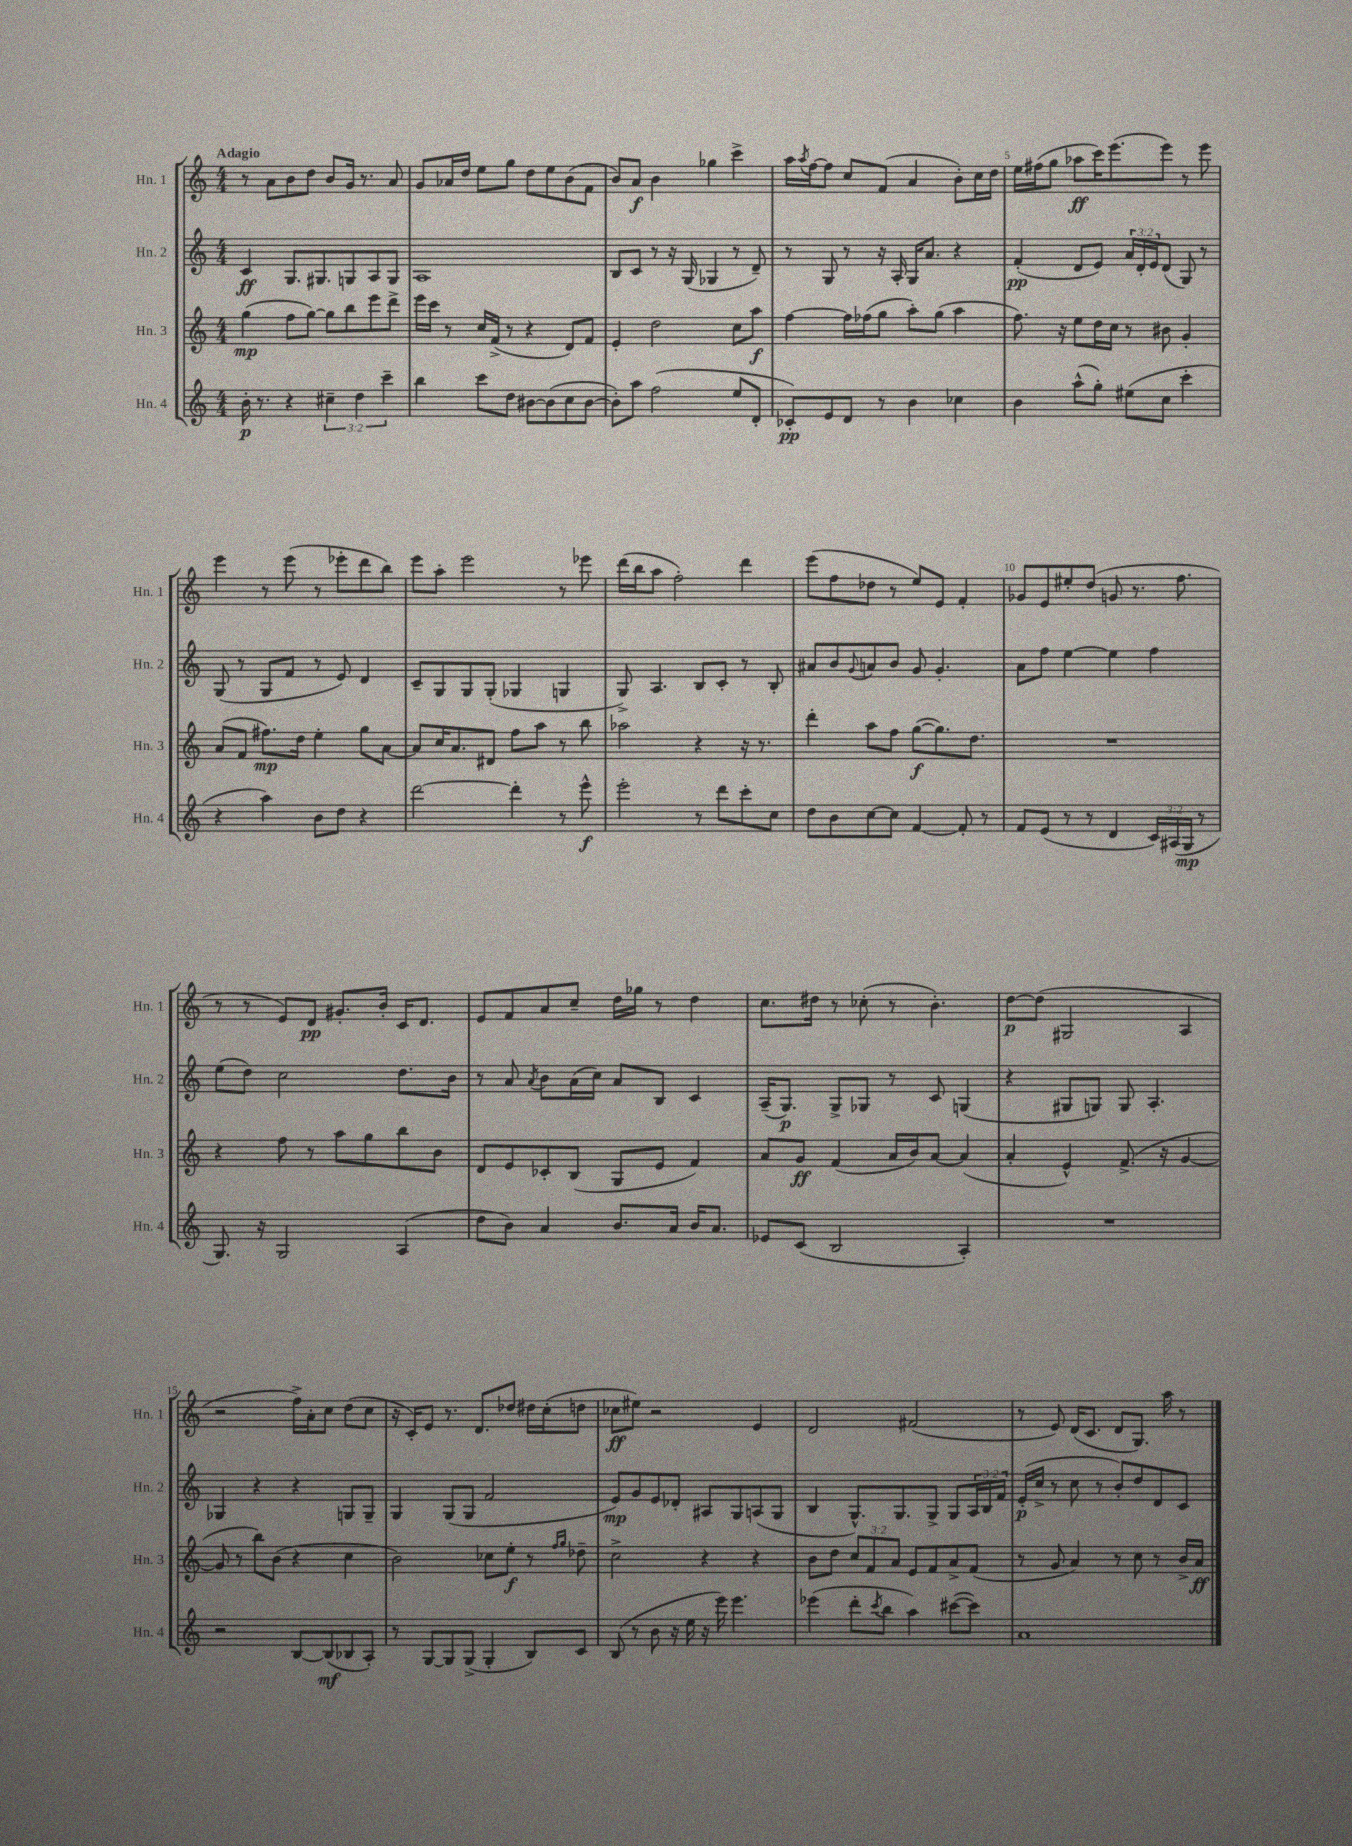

**kern	**kern	**kern	**kern
*staff4	*staff3	*staff2	*staff1
*clefG2	*clefG2	*clefG2	*clefG2
*k[]	*k[]	*k[]	*k[]
*M4/4	*M4/4	*M4/4	*M4/4
16b'\	(4gg\	4c/	8r
8.r	.	.	.
.	.	.	8a\L
4r	8ff\L	8.G/L	8b\
.	[8gg\J)	.	8dd\J
.	.	8.G#/	.
6cc#~\	8gg\]L	.	8b/L
.	8bb\	8G/	16g/Jk
6dd\	.	.	.
.	.	.	8.r
.	8eee\	8A/	.
6ccc~\	.	.	.
.	8ddd^\J	8G/J	8a/
=	=	=	=
4bb\	16eee\LL	1A	8g/L
.	16ccc\JJ	.	.
.	8r	.	16a-/L
.	.	.	16dd/JJ
8ccc\L	16cc/LL	.	8ee\L
.	(16f^/JJ	.	.
8dd\J	8r	.	8gg\J
[8b#\L	4r	.	8dd\L
(8b#\]	.	.	8ee\
8cc\	8d/L)	.	(8b\
[8b#\J	8f/J	.	8f\J
=	=	=	=
8b#'\]L)	4e'/	8B/L	8b/L)
8aa\J	.	8c/J	8a/J
(2ff\	2dd\	8r	4b\
.	.	16r	.
.	.	(16G/	.
.	.	4G-/	4gg-\
8ee/L	8cc\L	8r	4ccc^\
8d'/J	8aa\J	8d~/)	.
=	=	=	=
8c-'/L)	[4ff\	8r	16aa\LL
.	.	.	8qaa/
.	.	.	[16ff\J
8e/	.	8G/	8ff\]J
8d/J	16ff\]LL	8r	8cc/L
.	(16ff-\J	.	.
8r	8gg\J	16r	(8f/J
.	.	16A'/	.
4b\	8aa'\L)	16G/LK	4a/
.	.	8.a/J	.
.	(8gg\J	.	.
4cc-\	4aa\	4r	8b'\L)
.	.	.	16cc\L
.	.	.	16dd\JJ
=	=	=	=
4b\	8.ff\)	(4f'/	16ee\LL
.	.	.	(16ff#\J
.	.	.	8gg\J
.	16r	.	.
(8aa^^\L	8ee\L	8d/L	8aa-\L
8gg'\J)	16dd\L	8e/J)	16ccc\K)
.	16cc\JJ	.	(8.eee\
(8ee#\L	8r	24a/LL	.
.	.	24d'/	.
.	.	24e/J	.
8cc\J	8b#\	(8d/J	8eee\J)
4ccc'\	4g'/	8G/)	8r
.	.	8r	8eee\
=	=	=	=
4r	(8a/L	(8G/	4eee\
.	8f/J	8r	.
4aa\)	8.ff#\L)	8G/L	8r
.	.	8f/J	(8eee\
.	16dd\Jk	.	.
8b\L	4ee'\	8r	8r
8dd\J	.	8e/)	8eee-'\L
4r	8gg\L	4d/	8ddd\
.	[8a\J	.	8bb\J)
=	=	=	=
[2ddd\	8a/]L	8c~/L	8eee\L
.	16cc/K	8G/	8aa'\J
.	8.a/	.	.
.	.	8G/	2eee\
.	8d#/J	(8G'/J	.
4ddd'\]	8ff\L	4G-/	.
.	8aa\J	.	.
8r	8r	4G/	8r
8eee^^\	8bb\	.	8eee-\
=	=	=	=
2eee'\	2aa-\	8G^/)	(16ddd\LL
.	.	.	16bb\J
.	.	4.A/	8aa\J
.	.	.	2ff'\)
8r	4r	8B/L	.
8ddd\L	.	8c'/J	.
8ccc'\	16r	8r	4ddd\
.	8.r	.	.
8cc\J	.	8B'/	.
=	=	=	=
8dd\L	4ddd'\	8a#/L	(8eee\L
8b\	.	8b/	8ff\
.	.	8qqg/	.
[8cc\	8aa\L	8a/	8dd-\J
8cc\]J	8ff\J	8b/J	8r
[4f/	([8gg\L	8g/	8ee/L)
.	8.gg\])	4.g'/	8e/J
8f'/]	.	.	4f'/
.	8.dd\J	.	.
8r	.	.	.
=	=	=	=
8f/L	1r	8a\L	8g-/L
(8e/J	.	8ff\J	8e/
8r	.	[4ee\	8ee#'/
8r	.	.	(8dd/J
4d/	.	4ee\]	8g/
.	.	.	8.r
24c/LL)	.	4ff\	.
(24A#/	.	.	.
.	.	.	8.ff\
24G/JJ	.	.	.
8r	.	.	.
=	=	=	=
8.G/)	4r	(8ee\L	8r
.	.	8dd\J)	8r
16r	.	.	.
2G/	8ff\	2cc\	8e/L)
.	8r	.	8d/J
.	8aa\L	.	8.g#'/L
.	8gg\	.	.
.	.	.	16b'/Jk
(4A/	8bb\	8.dd\L	16c/LK
.	.	.	8.d/J
.	8b\J	.	.
.	.	16b\Jk	.
=	=	=	=
8dd\L	8d/L	8r	8e/L
8b\J)	8e/	8a/	8f/
.	.	8qa/	.
4a/	8c-'/	8b\L	8a/
.	(8B/J	(16a\L	8cc~/J
.	.	16cc\JJ)	.
8.b/L	8G/L	8a/L	16dd\LL
.	.	.	16gg-\JJ
.	8e/J	8B/J	8r
16a/Jk	.	.	.
16b/LK	4f/)	4c/	4dd\
8.a/J	.	.	.
=	=	=	=
8e-/L	8a/L	(16A~/LK	8.cc\L
.	.	8.G/J)	.
(8c/J	8g/J	.	.
.	.	.	16dd#\Jk
2B/	(4f/	8G^/L	8r
.	.	8G-/J	(8cc-'\
.	16a/LL	8r	8r
.	16b/J)	.	.
.	[8a/J	8c/	4.b'\)
4A'/)	(4a/]	(4G/	.
=	=	=	=
1r	4a'/	4r	[8dd\L
.	.	.	(8dd\]J
.	4e^^/)	8G#/L	2G#/
.	.	8G/J)	.
.	(8.f^/	8G/	.
.	.	4.A'/	.
.	16r	.	.
.	[4g/	.	4A/
=	=	=	=
2r	8g/]	4G-/	2r
.	8r	.	.
.	8bb\L)	4r	.
.	(8b\J	.	.
[8B/L	4r	4r	16ff^\LL)
.	.	.	16a'\J
(8B/]	.	.	8cc\J
8B-/	4cc\	8G/L	(8dd\L
8A'/J)	.	8G~/J	8cc\J
=	=	=	=
8r	2b\)	4G/	16r
.	.	.	16c'/LK)
[8G/L	.	.	8e/J
8G/]	.	(8G/L	8.r
(8G^/J	.	8G/J	.
.	.	.	8.d/L
4G'/	8cc-\L	2f/	.
.	8ee'\J	.	8dd-/J
8B/L)	8r	.	16dd#\LL
.	.	.	(16cc'\J
.	16qqff/LL	.	.
.	16qqgg/JJ	.	.
8c/J	8dd-~\	.	8dd\J
=	=	=	=
(8B/	2cc^\	8e/L)	8cc-\L
8r	.	8g/	8ee#\J)
8b\	.	8e/	2r
16r	.	8d-'/J	.
16ee\	.	.	.
16r	4r	8A#/L	.
16eee\)	.	.	.
4.eee\	.	8G/	.
.	4r	(8A/	4e/
.	.	8G/J	.
=	=	=	=
(4eee-\	8b\L	4B/	2d/
.	8dd\J	.	.
8ddd'\L	12cc/L	8.G^^/L)	.
.	12f/	.	.
8qccc/	.	.	.
8bb\J	.	.	.
.	12a/J	.	.
.	.	8.G/	.
4aa\)	8e/L	.	(2f#/
.	8f/	8G^/J	.
([8ccc#\L	8a^/	8G/L	.
8ccc#\]J)	(8f/J	24A/L	.
.	.	24B/	.
.	.	24f/JJ	.
=	=	=	=
1a	8r	(16e'/LL	8r
.	.	16cc^/JJ	.
.	8g/	8r	8e/)
.	4a/)	8cc\	(16d/LK
.	.	.	8.c/J
.	.	8r	.
.	8r	8b'/L)	8d/L
.	8cc\	8dd/	8.G/J)
.	8r	8d/	.
.	.	.	16aa\
.	16b^/LL	8c/J	8r
.	16a/JJ	.	.
==	==	==	==
*-	*-	*-	*-
